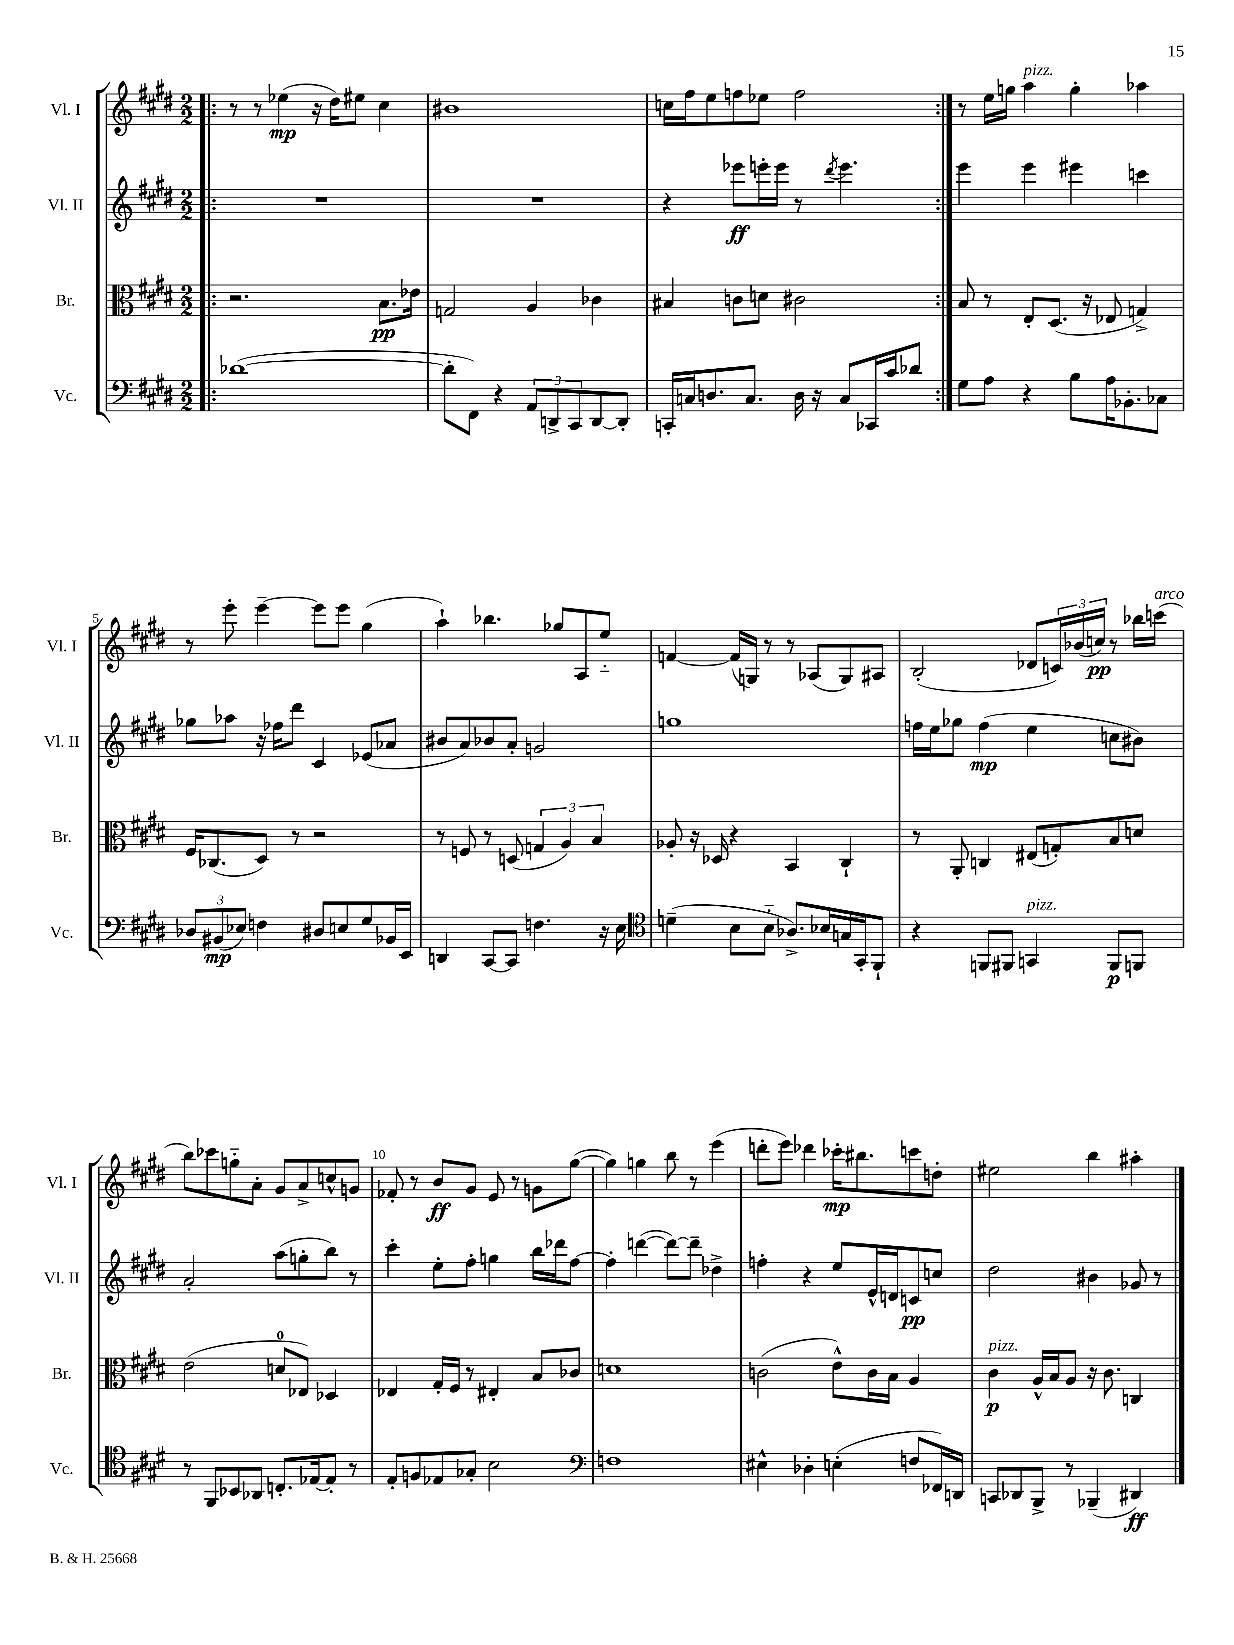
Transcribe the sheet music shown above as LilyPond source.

<<
\new StaffGroup <<
\new Staff = "s0" \with { instrumentName = "Vl. I" shortInstrumentName = "Vl. I" } {
    \clef treble \key e \major \numericTimeSignature \time 2/2
    \repeat volta 2 { \bar ".|:" r8 r8 ees''4\mp( r16 dis''16) eis''8 cis''4 |
    bis'1 |
    c''16 fis''16 e''8 f''8 ees''8 f''2 | }
    r8 e''16 g''16 a''4^\markup { \italic "pizz." } g''4-. aes''4 |
    r8 e'''8-. e'''4~-- e'''8 e'''8 gis''4( |
    a''4-!) bes''4. ges''8 a8 e''8-_ |
    f'4~ f'16( g16) r8 r8 aes8( g8) ais8 |
    b2-.( des'8 \tuplet 3/2 { c'16) bes'16( c''16\pp) } r8 bes''16 c'''16^\markup { \italic "arco" }( |
    b''8) ces'''8 g''8-_ a'8-. gis'8 a'8-> c''8-^ g'8 |
    fes'8-. r8 b'8\ff gis'8 e'8 r8 g'8 gis''8~( |
    gis''4) g''4 b''8 r8 e'''4( |
    d'''8-. e'''8) des'''4 ces'''16-.\mp bis''8. c'''8 d''8-. |
    eis''2 b''4 ais''4-. \bar "|." |
}
\new Staff = "s1" \with { instrumentName = "Vl. II" shortInstrumentName = "Vl. II" } {
    \clef treble \key e \major \numericTimeSignature \time 2/2
    \repeat volta 2 { \bar ".|:" R1 |
    R1 |
    r4 ees'''8\ff e'''16-. e'''16 r8 \acciaccatura { dis'''8 } e'''4. | }
    e'''4 e'''4 eis'''4 c'''4 |
    ges''8 aes''8 r16 fes''16 dis'''8 cis'4 ees'8( aes'8 |
    bis'8 a'8) bes'8 a'8-. g'2 |
    g''1 |
    f''16 e''16 ges''8 f''4\mp( e''4 c''8 bis'8) |
    a'2-. a''8( g''8-. b''8) r8 |
    cis'''4-. e''8-. fis''8-. g''4 b''16 des'''16 fis''8~ |
    fis''4-. d'''4~( d'''8~) d'''8-- des''4-> |
    f''4-. r4 e''8 e'16-^ d'16 c'8\pp c''8 |
    dis''2 bis'4 ges'8 r8 \bar "|." |
}
\new Staff = "s2" \with { instrumentName = "Br." shortInstrumentName = "Br." } {
    \clef alto \key e \major \numericTimeSignature \time 2/2
    \repeat volta 2 { \bar ".|:" r2. b8.\pp ees'16 |
    g2 a4 ces'4 |
    bis4 c'8 d'8 cis'2 | }
    b8 r8 e8-. dis8.( r16 ees8 g4->) |
    fis16 ces8.( dis8) r8 r2 |
    r8 f8 r8 d8( \tuplet 3/2 { g4 a4) b4 } |
    aes8-. r16 des16 r4 b,4 cis4-! |
    r8 a,8-. c4 eis8( g8-.) b8 d'8 |
    e'2( d'8-0 ees8) des4 |
    ees4 gis16-. fis16 r8 eis4-. b8 ces'8 |
    d'1 |
    c'2( e'8-^) c'16 b16 a4 |
    cis'4\p^\markup { \italic "pizz." } a16-^ b16 a8 r16 cis'8. c4 \bar "|." |
}
\new Staff = "s3" \with { instrumentName = "Vc." shortInstrumentName = "Vc." } {
    \clef bass \key e \major \numericTimeSignature \time 2/2
    \repeat volta 2 { \bar ".|:" des'1~( |
    des'8-. fis,8) r4 \tuplet 3/2 { a,8 d,8-> cis,8 } d,8~ d,8-. |
    c,16-. c16 d8. c8. d16 r16 c8 ces,16 cis'16 des'8 | }
    gis8 a8 r4 b8 a16 bes,8.-. ces8 |
    \tuplet 3/2 { des8 bis,8\mp( ees8) } f4 dis8 e8 gis8 bes,16 e,16 |
    d,4 cis,8~ cis,8 f4. r16 e16 |
    \clef tenor d'4--( b8 b8-_ aes8.->) bes16 g16 gis,16-. fis,8-! |
    r4 f,8 fis,8 g,4^\markup { \italic "pizz." } fis,8\p f,8 |
    r8 fis,8 bes,8 aes,8 c8.-. ees16~ ees8-. r8 |
    e8-. f8 ees8 ges8-. b2 |
    \clef bass f1 |
    eis4-^ des4-. e4-.( f8 fes,16) d,16 |
    c,8 des,8 b,,8-> r8 bes,,4--( dis,4\ff) \bar "|." |
}
>>
>>
\layout { \context { \Score \override BarNumber.break-visibility = ##(#f #t #t) barNumberVisibility = #(every-nth-bar-number-visible 5) } }
